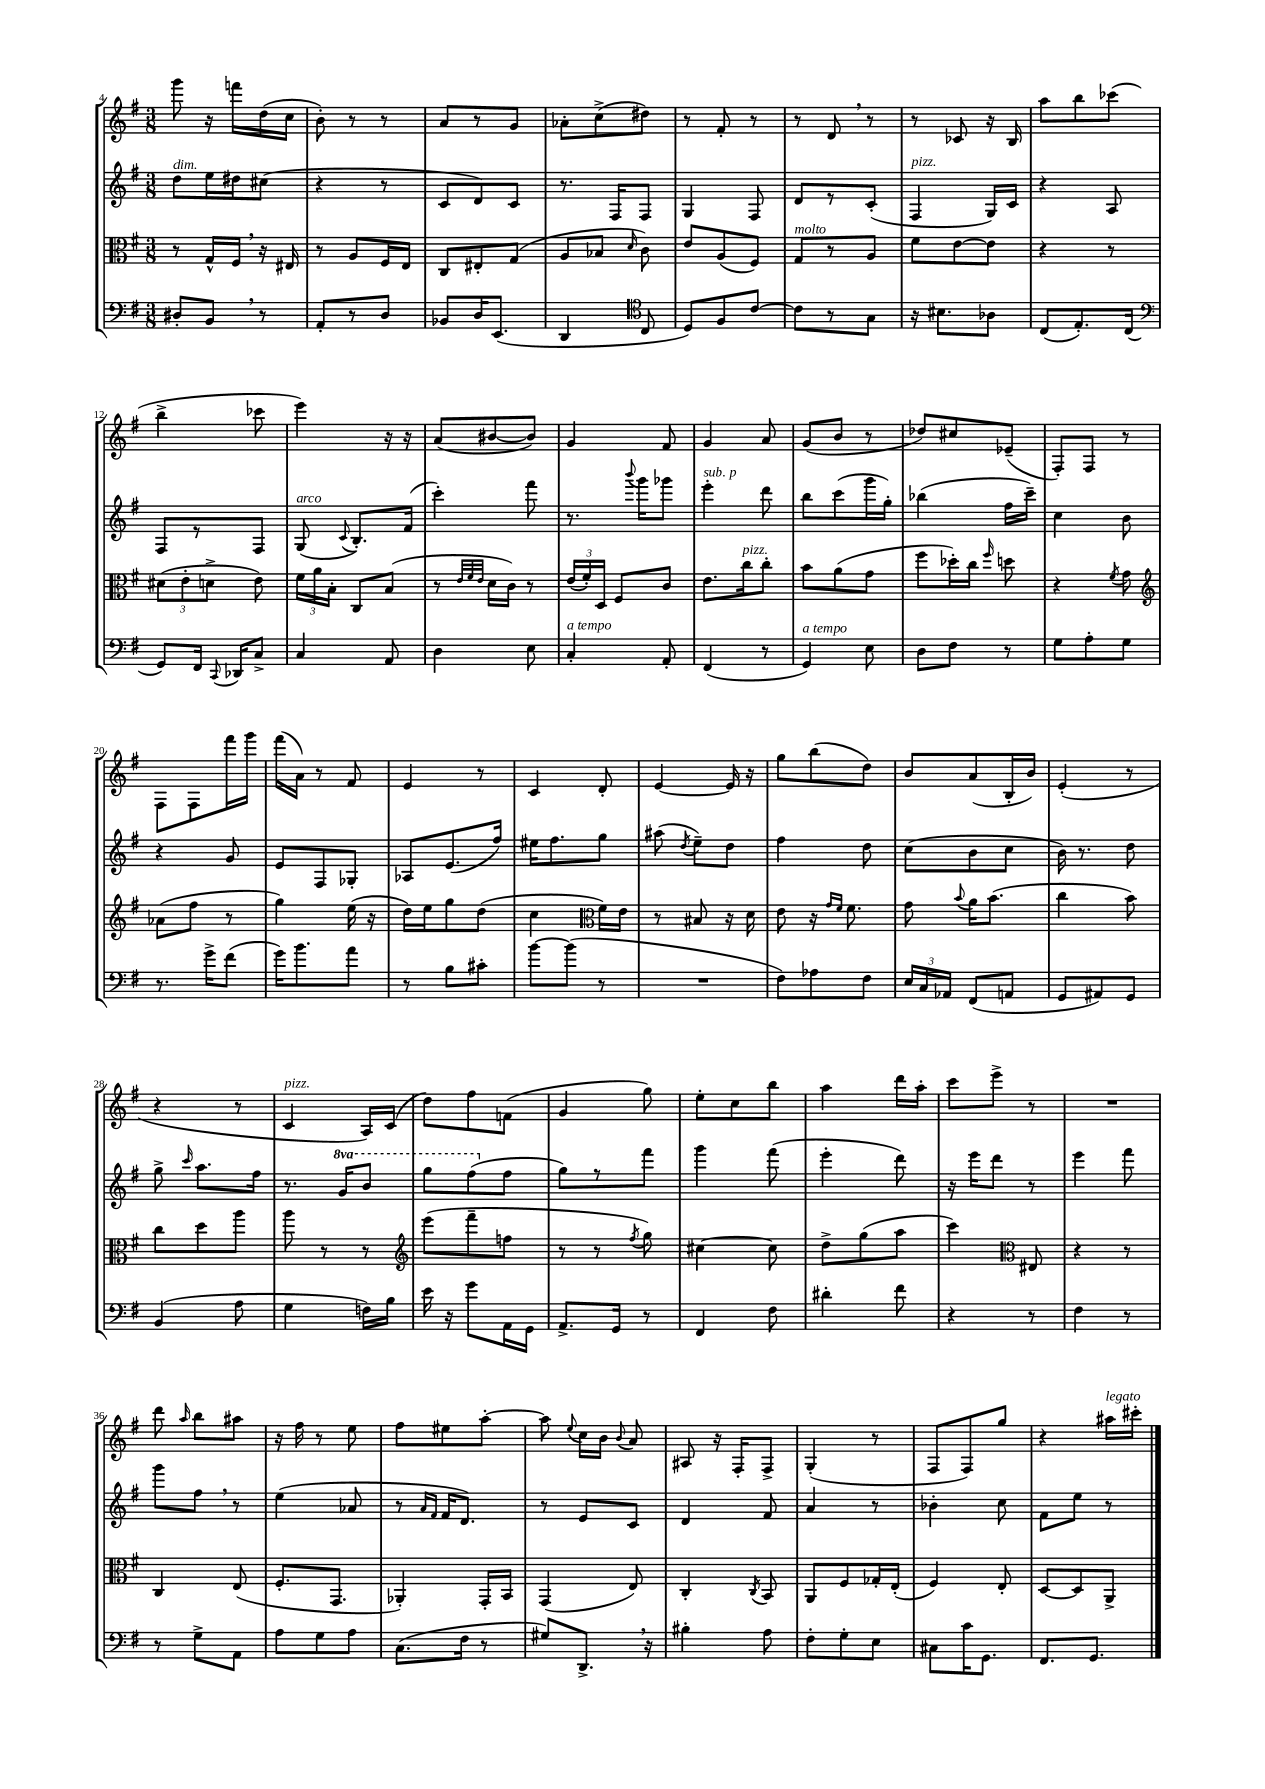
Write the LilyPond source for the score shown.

<<
\new StaffGroup <<
\new Staff = "s0" {
    \clef treble \key g \major \numericTimeSignature \time 3/8
    \autoBeamOff g'''8 r16 f'''16[ d''16( c''16] |
    b'8-.) r8 r8 |
    a'8[ r8 g'8] |
    aes'8[-. c''8->( dis''8]) |
    r8 fis'8-. r8 |
    r8 d'8 \breathe r8 |
    r8 ces'8 r16 b16 |
    a''8[ b''8 ces'''8]( |
    b''4-> ces'''8 |
    e'''4) r16 r16 |
    a'8[( bis'8~ bis'8]) |
    g'4 fis'8 |
    g'4 a'8 |
    g'8[( b'8] r8 |
    des''8[) cis''8 ees'8]--( |
    fis8[-.) fis8] r8 |
    fis8[ fis8 fis'''16 g'''16] |
    fis'''16[( a'16]) r8 fis'8 |
    e'4 r8 |
    c'4 d'8-. |
    e'4~ e'16 r16 |
    g''8[ b''8( d''8]) |
    b'8[ a'8( b16-. b'16]) |
    e'4-.( r8 |
    r4 r8 |
    c'4^\markup { \italic "pizz." } a16[) c'16]( |
    d''8[) fis''8 f'8]( |
    g'4 g''8) |
    e''8[-. c''8 b''8] |
    a''4 d'''16[ a''16]-. |
    c'''8[ e'''8]-> r8 |
    R4. |
    d'''8 \grace { a''16 } b''8[ ais''8] |
    r16 fis''16 r8 e''8 |
    fis''8[ eis''8 a''8]~-. |
    a''8 \appoggiatura { e''8 } c''16[ b'16] \appoggiatura { b'8 } a'8 |
    ais8 r16 fis16[-. fis8]-> |
    g4-.( r8 |
    fis8[ fis8) g''8] |
    r4 ais''16[^\markup { \italic "legato" } cis'''16]-. \bar "|." |
}
\new Staff = "s1" {
    \clef treble \key g \major \numericTimeSignature \time 3/8 \set Staff.ottavationMarkups = #ottavation-simple-ordinals
    \autoBeamOff d''8[^\markup { \italic "dim." } e''16 dis''16 cis''8]( |
    r4 r8 |
    c'8[ d'8) c'8] |
    r8. fis16[ fis8] |
    g4 fis8 |
    d'8[ r8 c'8]-.( |
    fis4^\markup { \italic "pizz." } g16[) c'16] |
    r4 a8 |
    fis8[ r8 fis8] |
    g8^\markup { \italic "arco" }( \appoggiatura { c'8 } b8.[-.) fis'16]( |
    c'''4-.) fis'''8 |
    r8. \appoggiatura { b'''8 } g'''16[ ges'''8] |
    e'''4-.^\markup { \italic "sub. p" } d'''8 |
    b''8[ c'''8( g'''16 g''16]-.) |
    bes''4( fis''16[ c'''16]--) |
    c''4 b'8 |
    r4 g'8 |
    e'8[ fis8 ges8]-. |
    aes8[ e'8.( fis''16]) |
    eis''16[ fis''8. g''8] |
    ais''8( \acciaccatura { d''8 } e''8[--) d''8] |
    fis''4 d''8 |
    c''8[( b'8 c''8] |
    b'16) r8. d''8 |
    g''8-> \grace { c'''16 } a''8.[ fis''16] |
    r8. \ottava #1 g''16[ b''8] |
    g'''8[ fis'''8( \ottava #0 fis''8] |
    g''8[) r8 fis'''8] |
    g'''4 fis'''8( |
    e'''4-. d'''8) |
    r16 e'''16[ d'''8] r8 |
    e'''4 fis'''8 |
    g'''8[ fis''8] \breathe r8 |
    e''4( aes'8 |
    r8 \grace { a'16[ fis'16] } fis'16[ d'8.]) |
    r8 e'8[ c'8] |
    d'4 fis'8 |
    a'4 r8 |
    bes'4-. c''8 |
    fis'8[ e''8] r8 \bar "|." |
}
\new Staff = "s2" {
    \clef alto \key g \major \numericTimeSignature \time 3/8
    \autoBeamOff r8 g16[-^ fis16] \breathe r16 eis16 |
    r8 a8[ fis16 e16] |
    c8[ eis8-. g8]( |
    a8[ bes8] \grace { d'16 } c'8) |
    e'8[ a8( fis8]) |
    g8[^\markup { \italic "molto" } r8 a8] |
    fis'8[ e'8~ e'8] |
    r4 r8 |
    \tuplet 3/2 { dis'8[( e'8-. d'8]-> } e'8) |
    \tuplet 3/2 { fis'16[ a'16 b16]-. } c8[ b8]( |
    r8 \grace { e'32[ fis'32 e'32] } d'16[ c'16]) r8 |
    \tuplet 3/2 { e'16[( fis'16-.) d16] } fis8[ c'8] |
    e'8.[ c''16^\markup { \italic "pizz." } c''8]-. |
    b'8[ a'8( g'8] |
    fis''8[ des''16-.) c''16] \grace { fis''16 } d''8 |
    r4 \acciaccatura { fis'8 } g'8 |
    \clef treble aes'8[( fis''8] r8 |
    g''4) e''16( r16 |
    d''16[) e''16 g''8 d''8]( |
    c''4 \clef alto fis'16[) e'16] |
    r8 bis8 r16 d'16 |
    e'8 r16 \grace { g'16[ fis'16] } fis'8. |
    g'8 \appoggiatura { b'8 } a'16[ b'8.]( |
    c''4 b'8) |
    c''8[ d''8 a''8] |
    a''8 r8 r8 |
    \clef treble e'''8[( fis'''8-- f''8] |
    r8 r8 \acciaccatura { fis''8 } g''8) |
    cis''4~ cis''8 |
    d''8[-> g''8( a''8] |
    c'''4) \clef alto eis8 |
    r4 r8 |
    c4 e8( |
    fis8.[-. g,8.] |
    aes,4-.) g,16[-. b,16] |
    g,4( e8) |
    c4-. \acciaccatura { c8 } b,8 |
    a,8[ fis8 ges16-. e16]-.( |
    fis4) e8-. |
    d8[~ d8 a,8]-> \bar "|." |
}
\new Staff = "s3" {
    \clef bass \key g \major \numericTimeSignature \time 3/8
    \autoBeamOff dis8[-. b,8] \breathe r8 |
    a,8[-. r8 d8] |
    bes,8[ d16 e,8.]( |
    d,4 \clef tenor c8 |
    d8[) fis8 c'8]~ |
    c'8[ r8 g8] |
    r16 bis8.[ aes8] |
    c8[( e8.-.) c16]( |
    \clef bass g,8[) fis,16] \appoggiatura { c,8 } des,16[ c8]-> |
    c4 a,8 |
    d4 e8 |
    c4-.^\markup { \italic "a tempo" } a,8-. |
    fis,4( r8 |
    g,4^\markup { \italic "a tempo" }) e8 |
    d8[ fis8] r8 |
    g8[ a8-. g8] |
    r8. g'16[-> fis'8]( |
    g'16[) b'8. a'8] |
    r8 b8[ cis'8]-. |
    b'8[~ b'8]( r8 |
    R4. |
    fis8[) aes8 fis8] |
    \tuplet 3/2 { e16[ c16 aes,16] } fis,8[( a,8] |
    g,8[ ais,8) g,8] |
    b,4( a8 |
    g4 f16[) b16] |
    e'16 r16 g'8[ a,16 g,16] |
    a,8.[-> g,16] r8 |
    fis,4 fis8 |
    dis'4-. fis'8 |
    r4 r8 |
    fis4 r8 |
    r8 g8[-> a,8] |
    a8[ g8 a8] |
    c8.[( fis16] r8 |
    gis8[) d,8.]-> \breathe r16 |
    bis4-. a8 |
    fis8[-. g8-. e8] |
    cis8[ c'16 g,8.] |
    fis,8.[ g,8.] \bar "|." |
}
>>
>>
\layout { \context { \Score currentBarNumber = #4 } }
